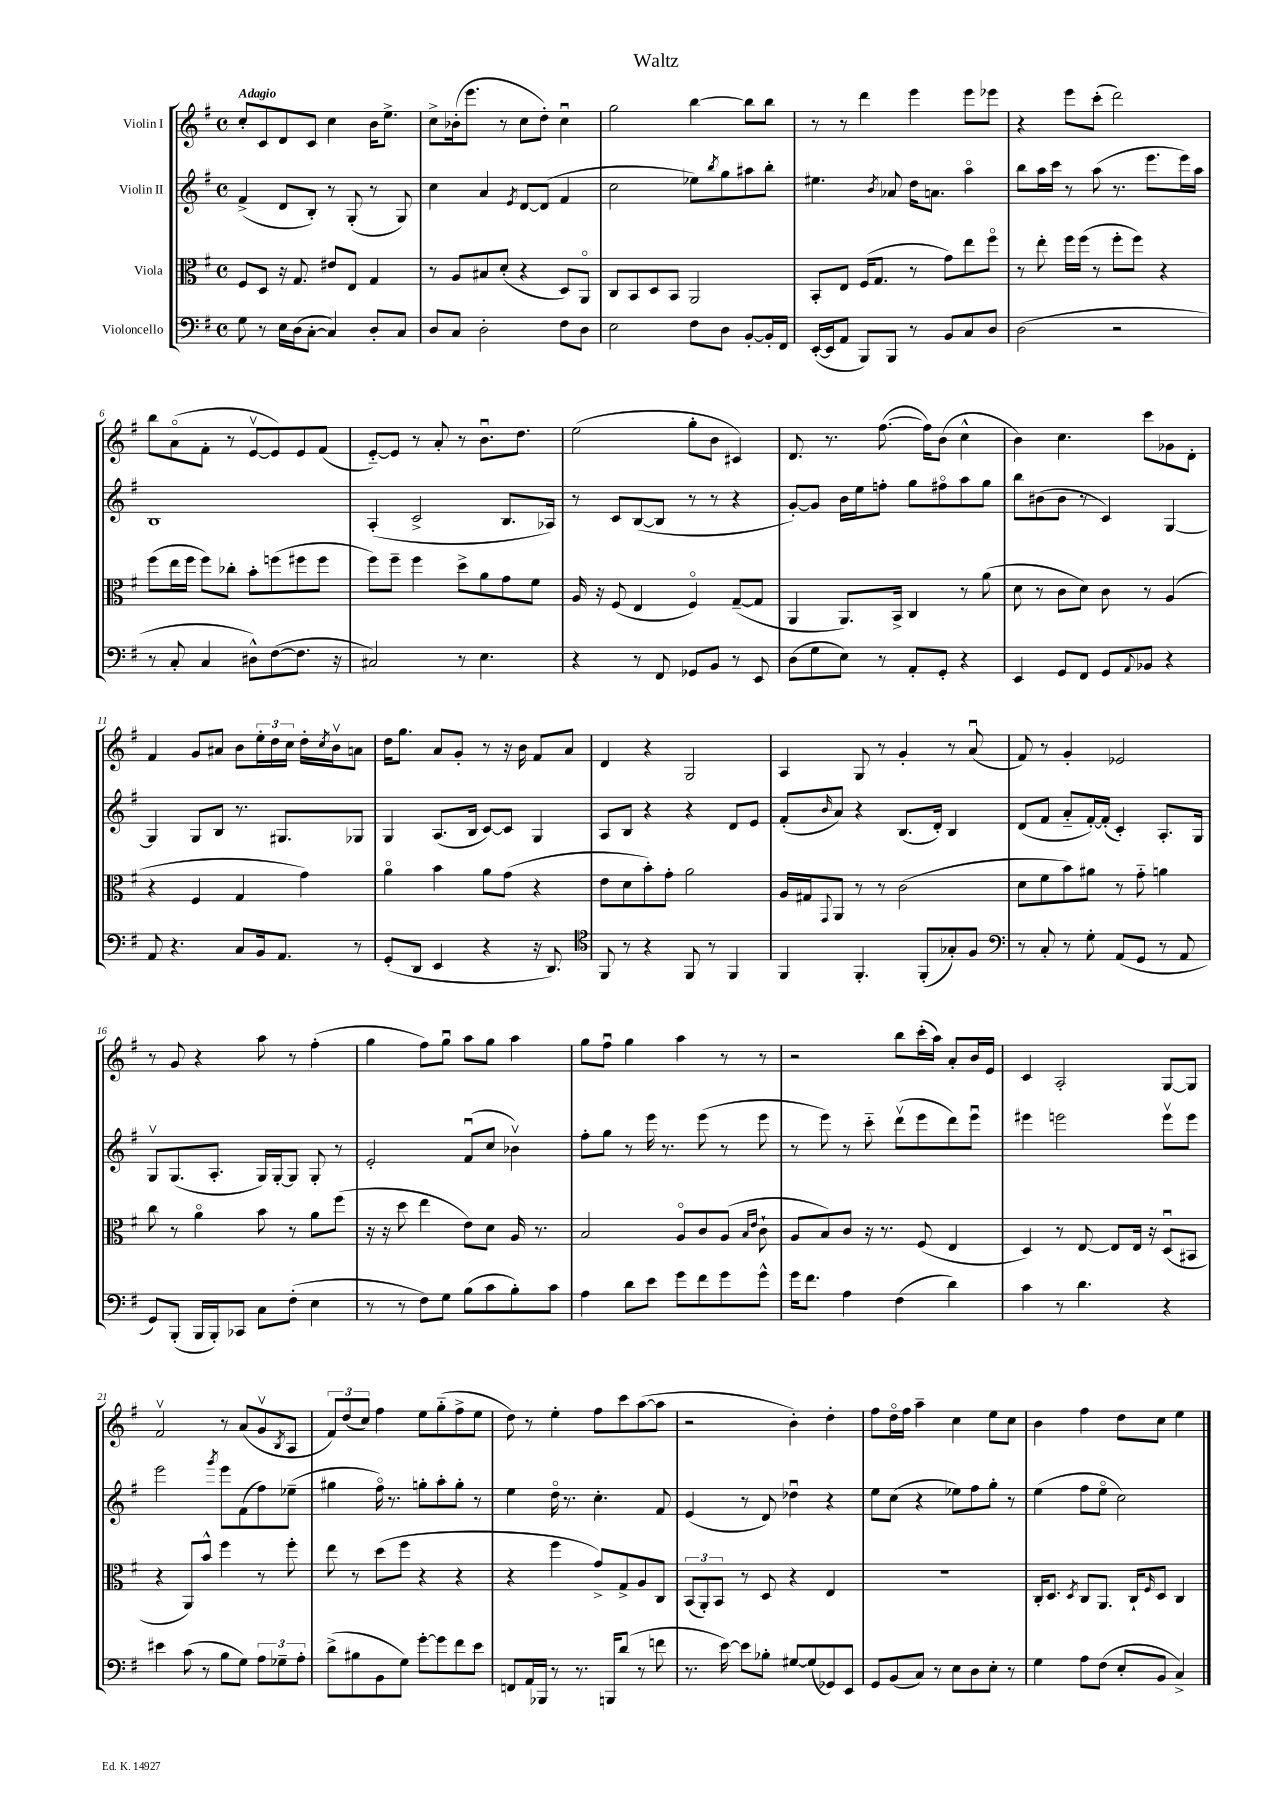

**kern	**kern	**kern	**kern
*staff4	*staff3	*staff2	*staff1
*clefF4	*clefC3	*clefG2	*clefG2
*k[f#]	*k[f#]	*k[f#]	*k[f#]
*M4/4	*M4/4	*M4/4	*M4/4
*met(c)	*met(c)	*met(c)	*met(c)
8G	8F#	(4f#^	8cc'
8r	8D	.	8c
16E	16r	8d	8d
(16D	8.G	.	.
[8C'	.	8B')	8c
4C])	8e#	8r	4cc
.	8E	(8G'	.
8D'	4G	8r	16b
.	.	.	8.ee^
8C	.	8G)	.
=	=	=	=
8D	8r	4cc	8cc^
8C	8A	.	(16b-'
.	.	.	8.eee
2D'	8B#	4a	.
.	(8d'	.	8r
.	.	8qe	.
.	4r	[8d	8cc
.	.	(8d]	8dd')
8F#	8D)	4f#	4ccu
8D	8AAo	.	.
=	=	=	=
2E	8C	2cc	2gg
.	8BB	.	.
.	8D	.	.
.	8BB	.	.
8F#	2AA	8ee-)	[4bb
.	.	8qbb	.
8D	.	8gg	.
[8BB'	.	8aa#	8bb]
16BB']	.	8bb'	8bb
16FF#	.	.	.
=	=	=	=
([16EE'	8BB'	4.ee#	8r
16EE]	.	.	.
8AA	8E	.	8r
8BBB)	(16F#	.	4ddd
.	8.G	.	.
.	.	8qb	.
8BBB	.	8a-	.
8r	8r	16dd	4eee
.	.	8.a	.
8BB	8g)	.	.
8C	8ee	4aao	8eee
8D	8ff#o	.	8eee-
=	=	=	=
(2D	8r	8bb	4r
.	8ee'	16aa	.
.	.	16ccc	.
.	16ff#	8r	8eee
.	(16ff#	.	.
.	8r	(8aa	(8ccc'
2r	8ff#'	8.r	2ddd)
.	8ff#)	.	.
.	.	8.eee	.
.	4r	.	.
.	.	16eee)	.
.	.	16aa	.
=	=	=	=
8r	(8ff#	1B	8bb
8C'	16ee	.	(8ao
.	16ff#	.	.
4C	8ff#)	.	8f#'
.	8cc-'	.	8r
8D#^^)	8b'	.	[8ev
([8F#	(8ff	.	8e])
8.F#]	8ff#	.	8e
.	8ff#	.	(8f#
16r	.	.	.
=	=	=	=
2C#)	8ff#)	(4A'	[8e'~)
.	8ff#~	.	8e]
.	4ff#	2c^	8r
.	.	.	8a'
8r	8dd^	.	8r
4.E	8a	.	8.bu
.	8g	8.B	.
.	.	.	8.dd
.	8f#	.	.
.	.	16A-)	.
=	=	=	=
4r	16A	8r	(2ee
.	16r	.	.
.	(8F#	8c	.
8r	4E	([8B	.
8FF#	.	8B]	.
8GG-	4F#o)	8r	8gg'
8BB	.	8r	8b
8r	([8G~	4r	4c#)
8EE	8G]	.	.
=	=	=	=
(8D	4AA	[8g')	8.d
8G	.	8g]	.
.	.	.	8.r
8E)	8.AA)	16b	.
.	.	16ee	.
8r	.	8ff'	([8.ff#
.	16BB^	.	.
8AA'	4C	8gg	.
.	.	.	16ff#])
8GG'	.	8ff#o	(8b
4r	8r	8aa	4cc^^
.	(8a	8gg	.
=	=	=	=
4EE	8d	8bb	4b)
.	8r	(8b#	.
8GG	8c	8b#	4.cc
8FF#	8d)	8r	.
8GG	8c	4c)	.
8qqAA	.	.	.
8BB-	8r	.	8ccc
4r	(4A	[4G	8g-
.	.	.	8d'
=	=	=	=
8AA	4r	4G]	4f#
4.r	.	.	.
.	4F#	8G	8g
.	.	8B	8a#
8C	4G	8.r	8b
16BB	.	.	24ee'
.	.	.	24dd
8.AA	.	8.G#	.
.	.	.	24cc
.	4g)	.	16dd'
.	.	.	8qcc
.	.	.	16bv
8r	.	8G-	8a
=	=	=	=
(8GG'	4ao	4G	16dd
.	.	.	8.gg
8DD	.	.	.
4EE	4b	(8.A	8a
.	.	.	8g'
.	.	16B	.
4r	8a	[8c)	8r
.	(8g	8c]	16r
.	.	.	16b
16r	4r	4G	8f#
8.DD)	.	.	.
.	.	.	8a
=	=	=	=
*clefC4	*	*	*
8FF#	8e	8A	4d
8r	8d	8B	.
4r	8b')	4r	4r
.	8g'	.	.
8FF#	2a	4r	2G
8r	.	.	.
4FF#	.	8d	.
.	.	8e	.
=	=	=	=
4FF#	16A	(8f#'	4A
.	16G#	.	.
.	8qqGG	16qqb	.
.	8AA	8a)	.
4.FF#'	8r	4r	8G
.	8r	.	8r
.	(2c	(8.B	4g'
(8FF#'	.	.	.
.	.	16d')	.
8G-')	.	4B	8r
8F#	.	.	(8au
=	=	=	=
*clefF4	*	*	*
8r	8d	(8d	8f#)
8C'	8f#	8f#	8r
8r	8b)	8a'~	4g'
8G'	8a#	[16f#')	.
.	.	(16f#']	.
(8AA	8r	4c')	2e-
8GG	8g'~	.	.
8r	4a	8.A'	.
8AA	.	.	.
.	.	16G	.
=	=	=	=
8GG)	8cc	8Gv	8r
(8BBB'	8r	(8.G	8g
16BBB	4ao	.	4r
16BBB')	.	8.A'	.
8CC-	.	.	.
8C	8b	16G)	8aa
.	.	[16G'	.
(8F#'	8r	8G]	8r
4E	8a	8G'	(4ff#'
.	(8ff#	8r	.
=	=	=	=
8r	16r	2e'	4gg
.	16r	.	.
8r	8dd	.	.
8F#)	4ee	.	8ff#)
8G	.	.	8ggu
(8B	8e)	(8f#u	8aa
8c	8d	8cc	8gg
8B')	16A	4b-v)	4aa
.	8.r	.	.
8c	.	.	.
=	=	=	=
4A	2B	8ff#'	8gg
.	.	8gg	8ff#u
8d	.	8r	4gg
8e	.	16eee	.
.	.	8.r	.
8g	8Ao	.	4aa
8f#	8c	(8eee	.
8g	(8A	8r	8r
.	16qqB	.	.
.	16qqe	.	.
8g^^	8c`	8eee	8r
=	=	=	=
16g	8A	8r	2r
8.f#	.	.	.
.	8B)	8eee)	.
4A	8c	8r	.
.	16r	8ccc'~	.
.	8.r	.	.
(4F#	.	(8dddv	8bb
.	(8F#	8eee	(16ccc'
.	.	.	16aa)
4d)	4E	8ddd)	8a'
.	.	8eeeu	16b
.	.	.	16e
=	=	=	=
4c	4D)	4eee#	4c
8r	8r	2eee	2A'
4.d	[8E	.	.
.	8E]	.	.
.	16E	.	.
.	16r	.	.
4r	(8Du	8eeev	[8G
.	8BB#	8eee	8G]
=	=	=	=
4e#	4r	2eee	2f#v
(8c	8AA)	.	.
8r	8b^^	.	.
.	.	8qggg	.
8B	4ff#	8eee	8r
8G)	.	(8f#	(8a
12A	8r	8ff#)	8gv
12G-~	.	.	.
.	.	.	8qB
.	8ff#'	(8ee-~	8A
12A'	.	.	.
=	=	=	=
(8d^	8ee	4gg#	12f#)
.	.	.	(12dd
8B#	8r	.	.
.	.	.	12cc)
8BB	(8dd	16ff#o)	4ff#
.	.	8.r	.
8G)	8ff#	.	.
[8g'	4r	8gg'	8ee
8g]	.	8aa'	(8gg'~
8f#	4r	8gg'	8ff#^
8e	.	8r	8ee
=	=	=	=
8FF	4r	4ee	8dd)
16AA	.	.	8r
16BBB-	.	.	.
8r	4ff#	16ddo	4ee'
.	.	8.r	.
8.r	.	.	.
.	8g^)	4.cc'	8ff#
16BBB	.	.	.
(8d	8G^	.	8ccc
8r	8A	.	([8aa
8f	8C	8f#	8aa]
=	=	=	=
8.r	(12BB	(4e	2r
.	12AA')	.	.
.	12BB	.	.
[16e)	.	.	.
8e]	8r	8r	.
8B-'	8D	8d)	.
[8G#	4r	4dd-u	4b')
(8G#]	.	.	.
8GG-)	4E	4r	4dd'
8EE	.	.	.
=	=	=	=
8GG	1r	8ee	8ff#
(8BB	.	(8cc	16ddo
.	.	.	16ff#
8C)	.	4r	4aa~
8r	.	.	.
8E	.	8ee-)	4cc
8D	.	8ff#	.
8E'	.	8gg'	8ee
8r	.	8r	8cc
=	=	=	=
4G	16C'	(4ee	4b
.	8.D	.	.
.	8qD	.	.
8A	8C	8ff#	4ff#
(8F#	8.AA	8eeo	.
8E'	.	2cc)	8dd
.	16C`	.	.
.	16qqF#	.	.
8BB	8D	.	8cc
4C^)	4C	.	4ee
==	==	==	==
*-	*-	*-	*-
